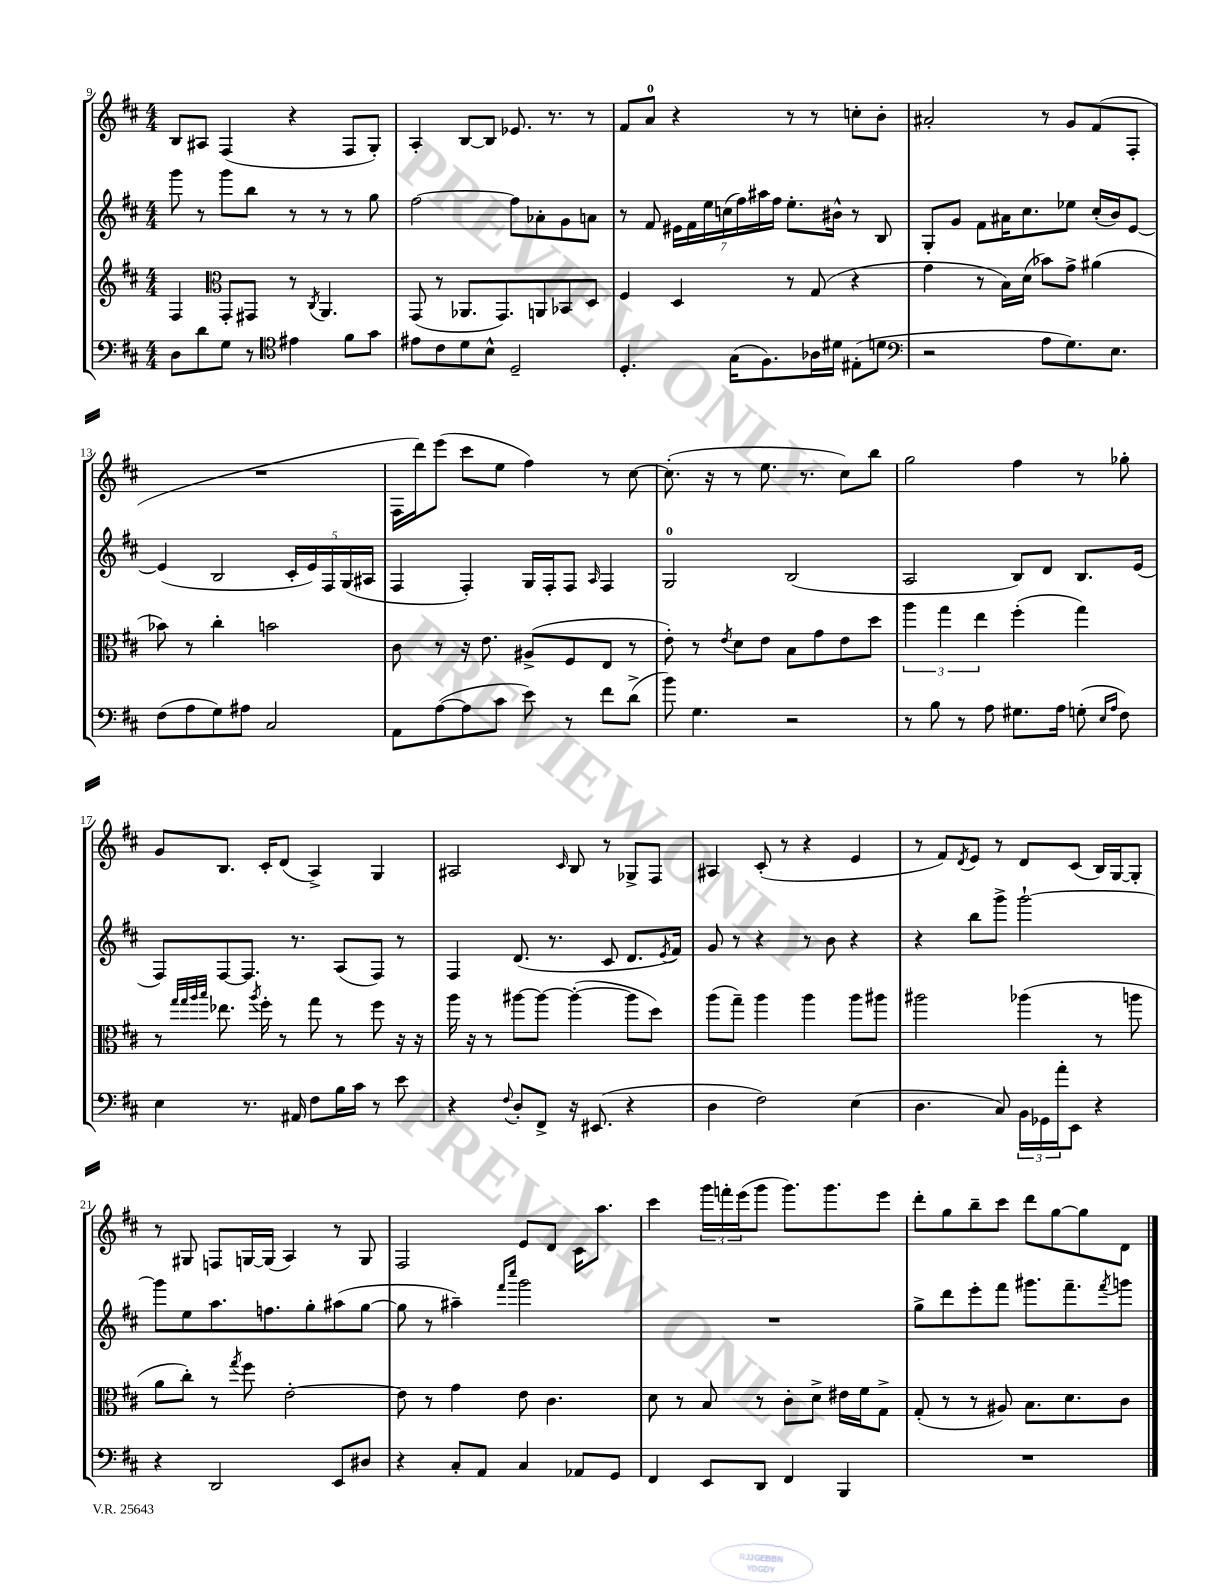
<<
\new StaffGroup <<
\new Staff = "s0" {
    \clef treble \key d \major \numericTimeSignature \time 4/4
    b8 ais8 fis4( r4 fis8 g8-.) |
    a4-. b8~ b8 ees'8. r8. r8 |
    fis'8 a'8-0 r4 r8 r8 c''8-. b'8-. |
    ais'2-. r8 g'8 fis'8( fis8-. |
    R1 |
    fis16 d'''16) e'''8( cis'''8 e''8 fis''4) r8 cis''8~ |
    cis''8.-.( r16 r8 e''8. r8. cis''8) b''8 |
    g''2 fis''4 r8 ges''8-. |
    g'8 b8. cis'16-. d'8( a4->) g4 |
    ais2 \grace { cis'16 } b8 r8 ges8-> fis8 |
    ais4 cis'8-.( r8 r4 e'4 |
    r8 fis'8) \acciaccatura { d'8 } e'8 r8 d'8 cis'8( b16) g16~ g8-. |
    r8 gis8 f8 g16~ g16( a4) r8 g8 |
    fis2 e'8 d'8 cis'16 a''8. |
    cis'''4 \tuplet 3/2 { g'''16 f'''16-. e'''16( } g'''8 g'''8.) g'''8. e'''8 |
    d'''8-. g''8 b''8-- cis'''8 d'''8 g''8~ g''8 d'8 \bar "|." |
}
\new Staff = "s1" {
    \clef treble \key d \major \numericTimeSignature \time 4/4
    g'''8 r8 g'''8 b''8 r8 r8 r8 g''8 |
    fis''2~ fis''8 aes'8-. g'8 a'8 |
    r8 fis'8 \tuplet 7/4 { eis'16 fis'16 e''16 c''16( fis''16) ais''16 fis''16 } e''8.-. bis'16-^ r8 b8 |
    g8-. g'8 fis'8 ais'16 cis''8. ees''8 cis''16-.( b'16) e'8~ |
    e'4( b2 \tuplet 5/4 { cis'16-. e'16) fis16 g16( ais16 } |
    fis4 fis4-.) g16 fis16-. fis8 \grace { a16 } fis4 |
    g2-0 b2( |
    a2 b8) d'8 b8. e'16( |
    fis8) fis8~ fis8. r8. a8( fis8) r8 |
    fis4 d'8.( r8. cis'8 d'8. \acciaccatura { e'8 } fis'16) |
    g'8 r8 r4 r8 b'8 r4 |
    r4 b''8 g'''8-> g'''2~-! |
    g'''8 e''8 a''8. f''8. g''8-. ais''8( g''8~ |
    g''8 r8 ais''4--) \grace { fis'''16 cis''''16 } g'''2 |
    R1 |
    g''8-> d'''8 e'''8-. fis'''8 gis'''8. fis'''8.-- \acciaccatura { fis'''8 } g'''8 \bar "|." |
}
\new Staff = "s2" {
    \clef treble \key d \major \numericTimeSignature \time 4/4
    fis4 \clef alto g,8-. gis,8 r8 \acciaccatura { cis8 } a,4. |
    g,8( r8 aes,8. g,8.) a,8 bes,8 d8 |
    fis4 d4 r8 g8( r4 |
    g'4 r8 b16) d'16( bes'8) g'8-> ais'4( |
    bes'8) r8 cis''4-. b'2 |
    cis'8 r8 r16 e'8. ais8->( fis8 e8 r8 |
    e'8-.) r8 \acciaccatura { e'8 } d'8 e'8 b8 g'8 e'8 d''8 |
    \tuplet 3/2 { a''4 g''4 e''4 } fis''4-.( g''4) |
    r8 \grace { g''32 g''32 a''32 b''32 } ees''8. \acciaccatura { a''8 } fis''16-. r8 g''8 r8 fis''8 r16 r16 |
    a''16 r16 r8 ais''8~ ais''8~ ais''4~-.( ais''8 d''8) |
    a''8( g''8--) a''4 a''4 a''8 ais''8 |
    ais''2 aes''4( r8 a''8 |
    a'8 cis''8-.) r8 \acciaccatura { g''8 } fis''8 e'2~-. |
    e'8 r8 g'4 e'8 cis'4. |
    d'8 r8 b8 r8 cis'8-. d'8-> eis'16 fis'16 g8-> |
    g8-.( r8 r8 ais8) b8. d'8. cis'8 \bar "|." |
}
\new Staff = "s3" {
    \clef bass \key d \major \numericTimeSignature \time 4/4
    d8 d'8 g8 r8 \clef tenor eis'4 fis'8 g'8 |
    eis'8 cis'8 d'8 b8-^ d2-- |
    d4.-. g16( fis8.) aes16 dis'16 eis8-.( d'8 |
    \clef bass r2 a8 g8.) e8. |
    fis8( a8 g8) ais8 cis2 |
    a,8 a8~( a8 cis'8 e'8) r8 fis'8 d'8->( |
    b'8) g4. r2 |
    r8 b8 r8 a8 gis8. a16 g8-.( \grace { e16 a16 } fis8) |
    e4 r8. ais,16 fis8 b16 cis'16 r8 e'8 |
    r4 \appoggiatura { fis8 } d8-. fis,8-> r16 eis,8.( r4 |
    d4 fis2) e4( |
    d4. cis8) \tuplet 3/2 { b,16 ges,16 a'16-. } e,8 r4 |
    r4 d,2 e,8 dis8 |
    r4 cis8-. a,8 cis4 aes,8 g,8 |
    fis,4 e,8 d,8 fis,4 b,,4 |
    R1 \bar "|." |
}
>>
>>
\layout { \context { \Score currentBarNumber = #9 } }
